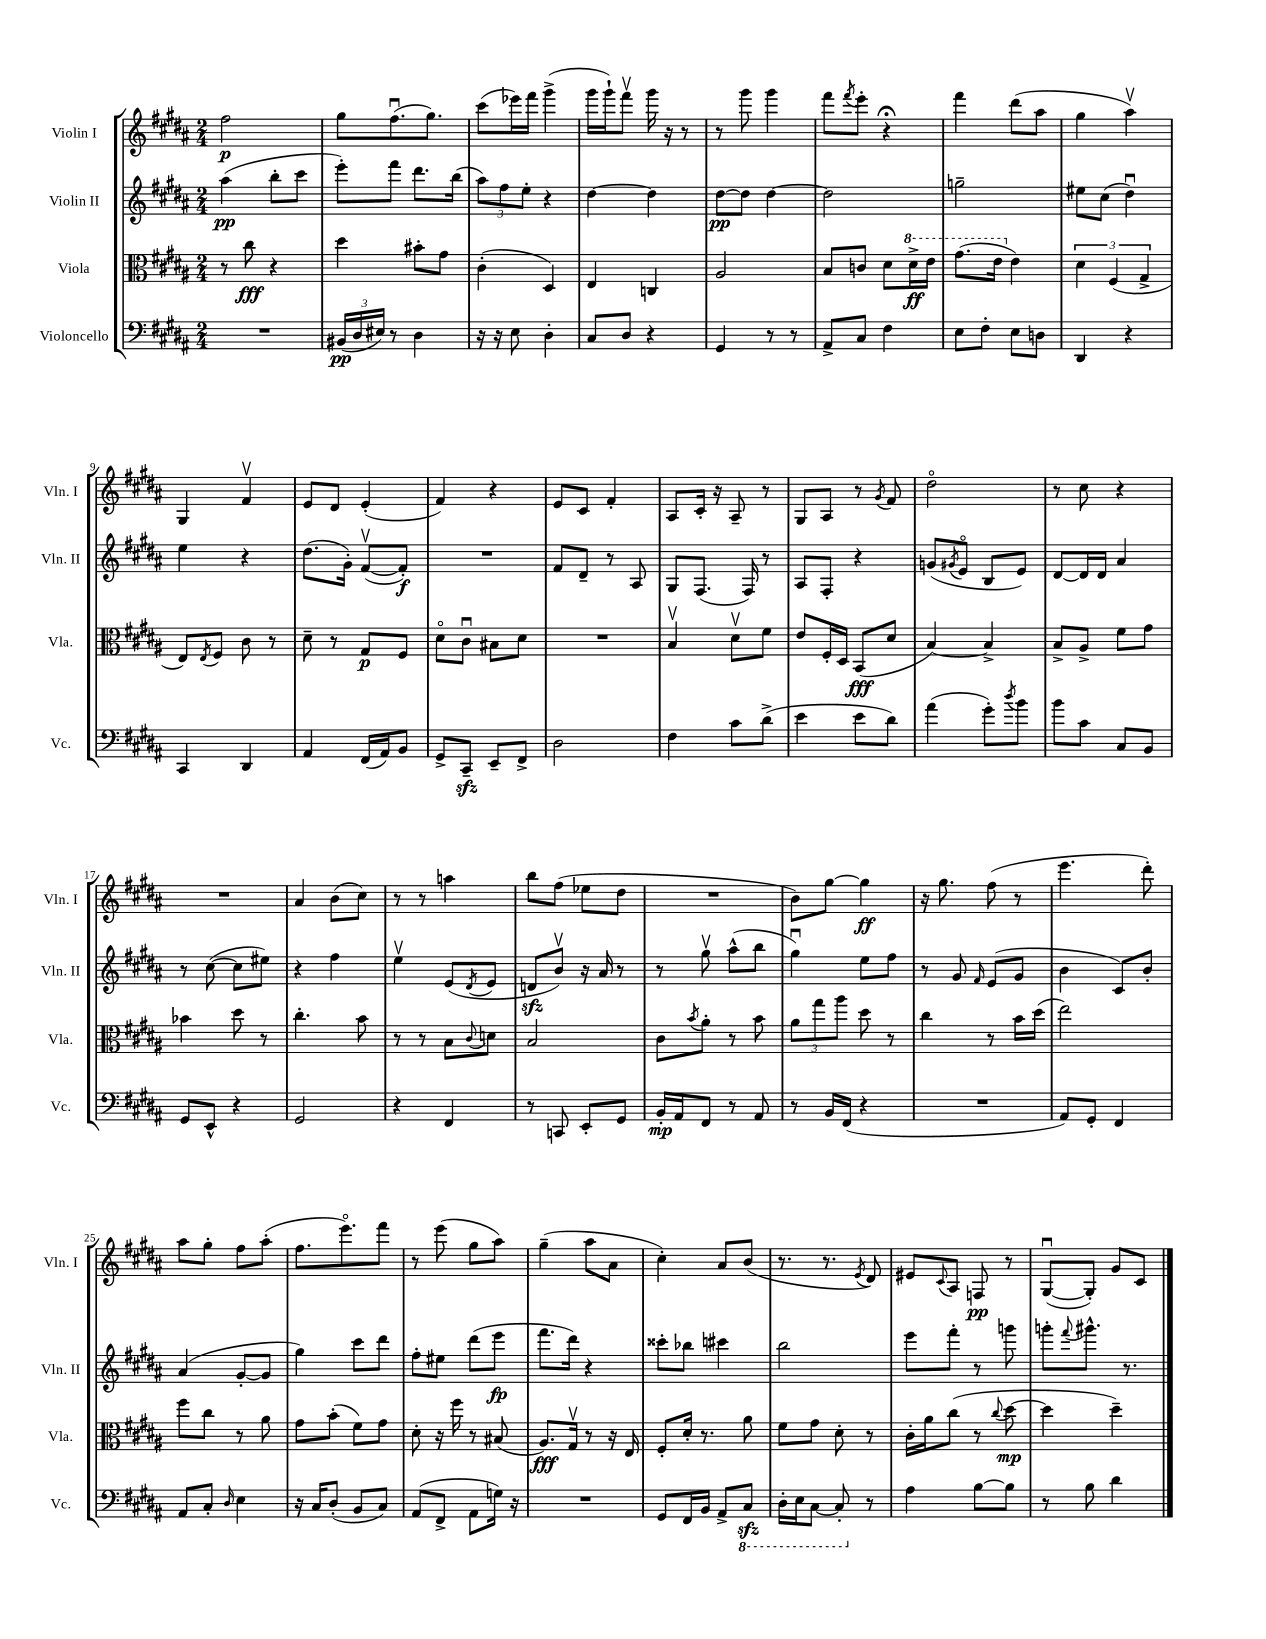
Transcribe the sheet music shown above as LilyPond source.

<<
\new StaffGroup <<
\new Staff = "s0" \with { instrumentName = "Violin I" shortInstrumentName = "Vln. I" } {
    \clef treble \key b \major \numericTimeSignature \time 2/4
    fis''2\p |
    gis''8 fis''8.\downbow( gis''8.) |
    cis'''8( ees'''16) fis'''16 gis'''4->( |
    gis'''16 gis'''16-!) fis'''8\upbow gis'''16 r16 r8 |
    r8 gis'''8 gis'''4 |
    fis'''8 \acciaccatura { fis'''8 } e'''8-. r4\fermata |
    fis'''4 dis'''8( ais''8 |
    gis''4 ais''4\upbow) |
    gis4 fis'4\upbow |
    e'8 dis'8 e'4-.( |
    fis'4) r4 |
    e'8 cis'8 fis'4-. |
    ais8 cis'16-. r16 ais8-- r8 |
    gis8 ais8 r8 \acciaccatura { gis'8 } fis'8 |
    dis''2\flageolet |
    r8 cis''8 r4 |
    R2 |
    ais'4 b'8( cis''8) |
    r8 r8 a''4 |
    b''8 fis''8( ees''8 dis''8 |
    R2 |
    b'8) gis''8~ gis''4\ff |
    r16 gis''8. fis''8( r8 |
    e'''4. dis'''8-.) |
    ais''8 gis''8-. fis''8 ais''8-.( |
    fis''8. e'''8.\flageolet) fis'''8 |
    r8 e'''8( gis''8 ais''8) |
    gis''4--( ais''8 ais'8 |
    cis''4-.) ais'8 b'8( |
    r8. r8. \acciaccatura { e'8 } dis'8) |
    eis'8 \appoggiatura { cis'8 } ais8 f8\pp r8 |
    gis8~\downbow( gis8-.) gis'8 cis'8 \bar "|." |
}
\new Staff = "s1" \with { instrumentName = "Violin II" shortInstrumentName = "Vln. II" } {
    \clef treble \key b \major \numericTimeSignature \time 2/4
    ais''4\pp( b''8-. cis'''8 |
    e'''8-.) fis'''8 dis'''8. b''16( |
    \tuplet 3/2 { ais''8) fis''8 e''8-. } r4 |
    dis''4~ dis''4 |
    dis''8~\pp dis''8 dis''4~ |
    dis''2 |
    g''2-- |
    eis''8 cis''8( dis''4\downbow) |
    e''4 r4 |
    dis''8.( gis'16-.) fis'8~\upbow( fis'8-.\f) |
    R2 |
    fis'8 dis'8-- r8 ais8 |
    gis8 fis8.( fis16) r8 |
    ais8 fis8-. r4 |
    g'8( \acciaccatura { gis'8 } e'8\flageolet b8 e'8) |
    dis'8~ dis'16 dis'16 ais'4 |
    r8 cis''8~( cis''8 eis''8) |
    r4 fis''4 |
    e''4\upbow e'8( \acciaccatura { dis'8 } e'8 |
    d'8\sfz b'8\upbow) r16 ais'16 r8 |
    r8 gis''8\upbow ais''8-^( b''8 |
    gis''4\downbow) e''8 fis''8 |
    r8 gis'8 \grace { fis'16 } e'8( gis'8 |
    b'4 cis'8) b'8-. |
    ais'4( gis'8~-. gis'8 |
    gis''4) cis'''8 dis'''8 |
    fis''8-. eis''8 dis'''8( e'''8\fp |
    fis'''8. dis'''16) r4 |
    cisis'''8-. bes''8 cis'''4 |
    b''2 |
    e'''8 fis'''8-. r8 g'''8 |
    g'''8-. \appoggiatura { fis'''8 } gis'''8.-^ r8. \bar "|." |
}
\new Staff = "s2" \with { instrumentName = "Viola" shortInstrumentName = "Vla." } {
    \clef alto \key b \major \numericTimeSignature \time 2/4
    r8 cis''8\fff r4 |
    dis''4 bis'8-. gis'8 |
    cis'4-.( dis4) |
    e4 c4 |
    ais2 |
    b8 c'8 dis'8 \ottava #1 dis''16->\ff e''16 |
    gis''8.( e''16 \ottava #0 e'4) |
    \tuplet 3/2 { dis'4 fis4( gis4-> } |
    e8) \acciaccatura { e8 } fis8 cis'8 r8 |
    dis'8-- r8 gis8\p fis8 |
    dis'8\flageolet cis'8\downbow bis8 dis'8 |
    R2 |
    b4\upbow dis'8\upbow fis'8 |
    e'8 fis16-. dis16 b,8\fff( dis'8 |
    b4~) b4-> |
    b8-> ais8-> fis'8 gis'8 |
    bes'4 dis''8 r8 |
    cis''4.-. b'8 |
    r8 r8 b8 \appoggiatura { cis'8 } d'8 |
    b2 |
    cis'8 \acciaccatura { b'8 } ais'8-. r8 b'8 |
    \tuplet 3/2 { ais'8 gis''8 ais''8 } dis''8 r8 |
    cis''4 r8 b'16 dis''16( |
    e''2) |
    fis''8 cis''8 r8 ais'8 |
    gis'8 b'8-.( fis'8) gis'8 |
    dis'8-. r16 fis''16 r8 bis8( |
    ais8.\fff) gis16\upbow r8 r16 e16 |
    fis8-. dis'16-. r8. ais'8 |
    fis'8 gis'8 dis'8-. r8 |
    cis'16-. ais'16 cis''8( r8 \appoggiatura { cis''8 } dis''8~\mp |
    dis''4 dis''4--) \bar "|." |
}
\new Staff = "s3" \with { instrumentName = "Violoncello" shortInstrumentName = "Vc." } {
    \clef bass \key b \major \numericTimeSignature \time 2/4
    R2 |
    \tuplet 3/2 { bis,16\pp( dis16 eis16) } r8 dis4 |
    r16 r16 e8 dis4-. |
    cis8 dis8 r4 |
    gis,4 r8 r8 |
    ais,8-> cis8 fis4 |
    e8 fis8-. e8 d8 |
    dis,4 r4 |
    cis,4 dis,4 |
    ais,4 fis,16( ais,16) b,8 |
    gis,8-> cis,8--\sfz e,8-- fis,8-> |
    dis2 |
    fis4 cis'8 dis'8->( |
    e'4 e'8 dis'8) |
    ais'4( gis'8-.) \acciaccatura { dis''8 } b'8 |
    b'8 cis'8 cis8 b,8 |
    gis,8 e,8-^ r4 |
    gis,2 |
    r4 fis,4 |
    r8 c,8 e,8-. gis,8 |
    b,16-.\mp ais,16 fis,8 r8 ais,8 |
    r8 b,16 fis,16( r4 |
    R2 |
    ais,8) gis,8-. fis,4 |
    ais,8 cis8-. \grace { dis16 } e4 |
    r16 cis16 dis8-.( b,8 cis8) |
    ais,8( fis,8-> ais,8 g16) r16 |
    R2 |
    gis,8 fis,16 b,16 ais,8-> \ottava #-1 cis,8\sfz |
    dis,16-. e,16 cis,8~ cis,8-. \ottava #0 r8 |
    ais4 b8~ b8 |
    r8 b8 dis'4 \bar "|." |
}
>>
>>
